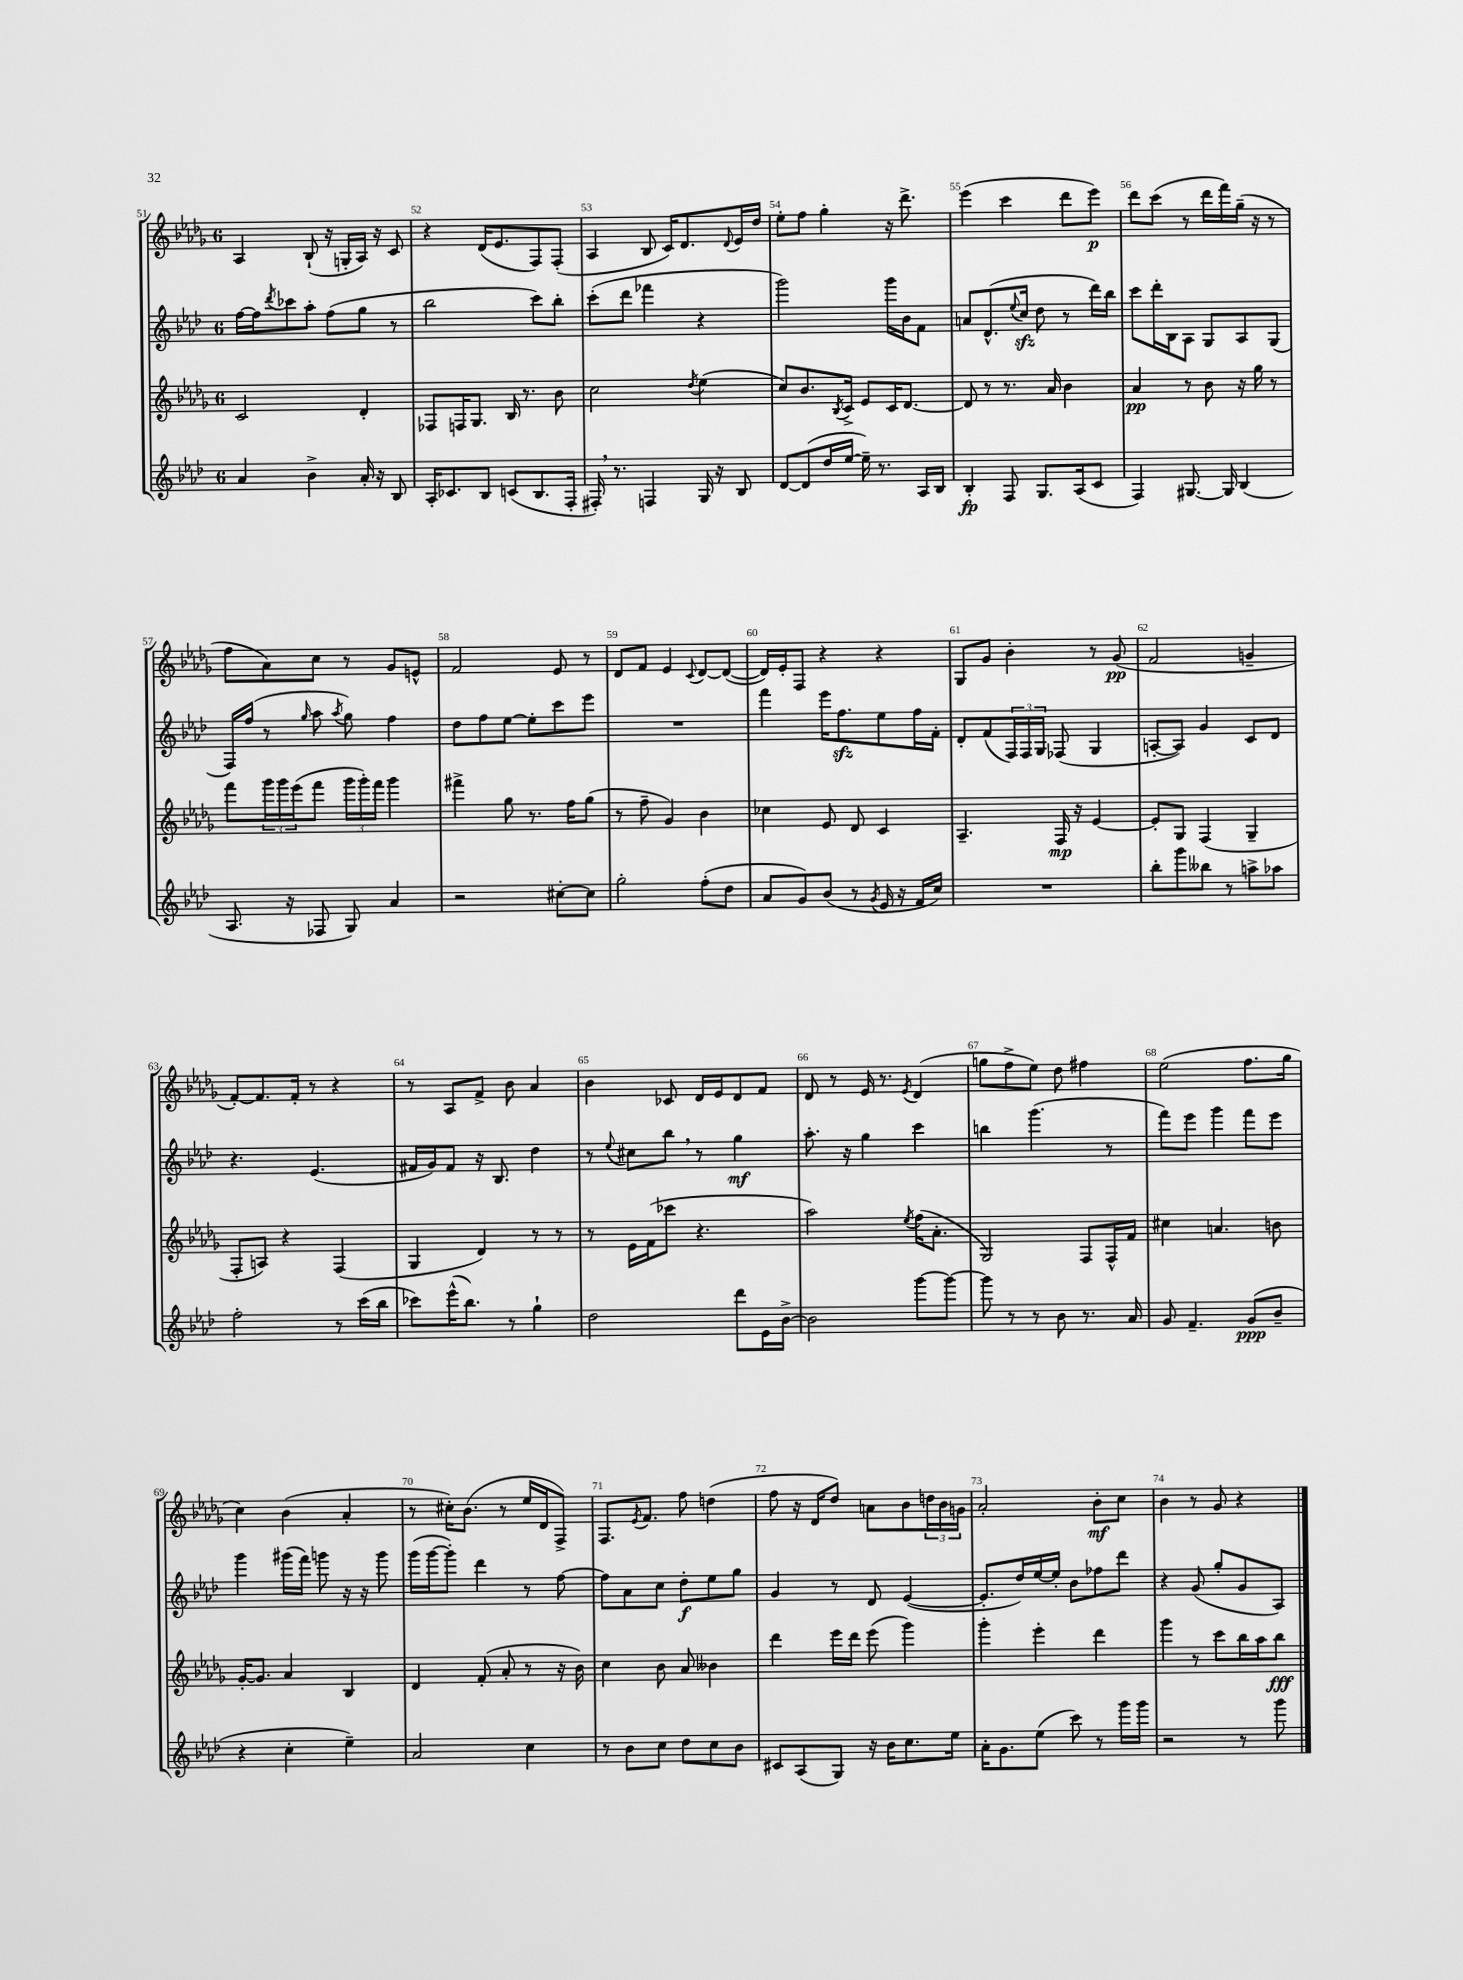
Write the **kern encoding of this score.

**kern	**kern	**kern	**kern
*staff4	*staff3	*staff2	*staff1
*clefG2	*clefG2	*clefG2	*clefG2
*k[b-e-a-d-]	*k[b-e-a-d-g-]	*k[b-e-a-d-]	*k[b-e-a-d-g-]
*M6/8	*M6/8	*M6/8	*M6/8
4a-/	2c/	[16ff\LL	4A-/
.	.	16ff\]J	.
.	.	8qddd-/	.
.	.	8ccc-\	.
4b-^\	.	8aa-'\J	(8B-`/
.	.	(8ff\L	16r
.	.	.	16G'/LL
16a-'/	4d-'/	8gg\J	16A-/JJ)
16r	.	.	16r
8B-/	.	8r	8c/
=	=	=	=
16A-'/LK	8F-/L	2bb-\	4r
8.c-/	.	.	.
.	16F/K	.	.
.	8.G-/J	.	.
8B-/J	.	.	(16d-/LK
.	.	.	8.e-/
(8c/L	16B-/	.	.
.	8.r	.	.
8.B-/	.	8ccc\L)	8F/)
.	8b-\	8bb-'\J	(8F'/J
16F'/Jk	.	.	.
=	=	=	=
16F#'/)	2cc\	(8ccc'\L	4A-/
8.r	.	.	.
.	.	8ddd-\J	.
4F/	.	4fff-\	8B-/
.	.	.	16c/LK)
.	.	.	8.d-/
.	8qdd-/	.	.
16G/	(4ee-\	4r	.
16r	.	.	.
.	.	.	8qqd-/
8B-/	.	.	16e-/L
.	.	.	16dd-/JJ
=	=	=	=
[8d-/L	8cc/L)	2ggg\)	8ee-'\L
(8d-/]	8.b-/	.	8ff\J
16dd-/L	.	.	4gg-'\
.	8qB-/	.	.
[16ee-/JJ	16c^/Jk	.	.
16ee-~\])	8e-/L	.	.
8.r	.	.	.
.	16c/K	16ggg\LL	16r
.	[8.d-/J	16b-\J	8.ddd-^\
16A-/LL	.	8f\J	.
16B-/JJ	.	.	.
=	=	=	=
4B-'/	8d-/]	8a/L	(4eee-\
.	8r	(8.d-^^/	.
8F/	8.r	.	4ccc\
.	.	8qqee-/	.
.	.	16cc/Jk	.
8.G/L	.	8dd-\	.
.	16a-/	.	.
.	4b-\	8r	8ddd-\L
(16A-/k	.	.	.
8c/J	.	16ddd-\LL)	8eee-\J)
.	.	16bb-\JJ	.
=	=	=	=
4F/)	4a-/	8ccc\L	8ddd-\L
.	.	16ddd-'\L	(8ccc\J
.	.	16B-\J	.
[8.G#/	8r	8A-\J	8r
.	8b-\	8G/L	16ddd-\LL
16G#/]	.	.	16fff\)
(4B-/	16r	8A-/	(16gg-~\JJ
.	16gg-\	.	16r
.	8r	(8G/J	8r
=	=	=	=
8.A-/	8fff\L	16F/LL)	8ff\L
.	.	(16ff/JJ	.
.	24ggg-\L	8r	8a-\)
.	24ggg-\	.	.
16r	.	.	.
.	(24eee-\J	.	.
.	.	16qqgg/	.
8F-/	8fff\J	8aa-\	8cc\J
.	.	8qaa-/	.
8G/)	24ggg-\LL	8gg\)	8r
.	24ggg-'\)	.	.
.	24fff\JJ	.	.
4a-/	4ggg-\	4ff\	8g-/L
.	.	.	8e^^/J
=	=	=	=
2r	4fff#^\	8dd-\L	2f/
.	.	8ff\	.
.	8gg-\	[8ee-\J	.
.	8.r	8ee-'\]L	.
[8cc#'\L	.	8ccc\	8e-/
.	16ff\LK	.	.
8cc#\]J	(8gg-\J	8eee-\J	8r
=	=	=	=
2gg'\	8r	2.r	8d-/L
.	8ff~\	.	8f/J
.	4g-/)	.	4e-/
.	.	.	8qqc/
(8ff'\L	4b-\	.	[8d-/L
8dd-\J	.	.	(8d-/_J
=	=	=	=
8a-/L	4cc-\	4fff\	16d-/]LL)
.	.	.	16e-'/J
8g/)	.	.	8F/J
(8b-/J	8e-/	16eee-\LK	4r
.	.	8.ff\	.
8r	8d-/	.	.
8qg/	.	.	.
16e-/	4c/	8ee-\	4r
16r	.	.	.
16f/LL	.	16ff\L	.
16cc/JJ)	.	16f'\JJ	.
=	=	=	=
2.r	4.A-~/	8d-'/L	8G-/L
.	.	(8f/	8g-/J
.	.	24F/L)	4b-'\
.	.	24F/	.
.	.	24G/JJ	.
.	16F/	(8F-/	.
.	16r	.	.
.	[4e-/	4G/	8r
.	.	.	(8g-/
=	=	=	=
8bb-'\L	8e-'/]L	[8A'/L	2f/
8ggg\	8G-/J	8A/]J)	.
8bb--\J	(4F/	4g/	.
8r	.	.	.
8aa^\L	4G-~/	8c/L	4g~/
8aa-\J	.	8d-/J	.
=	=	=	=
2ff'\	8F'/L	4.r	[8f'/L)
.	8A/J)	.	8.f/]
.	4r	.	.
.	.	.	16f'/Jk
.	.	(4.e-/	8r
8r	(4F/	.	4r
(16ccc\LL	.	.	.
16bb-\JJ	.	.	.
=	=	=	=
8ccc-\L)	4G-/	16f#/LL	8r
.	.	16g/J)	.
(16eee-^^\K	.	8f#/J	8A-/L
8.bb-\J)	.	.	.
.	4d-/)	16r	8f^/J
.	.	8.B-/	.
8r	.	.	8b-\
4gg`\	8r	4dd-\	4a-/
.	8r	.	.
=	=	=	=
2dd-\	8r	8r	4b-\
.	.	8qqee-/	.
.	16e-\LL	8cc#\L	.
.	(16f\J	.	.
.	8ccc-\J	8bb-\J	8c-/
.	4.r	8r	16d-/LL
.	.	.	16e-/J
8ddd-\L	.	4gg\	8d-/
16e-\L	.	.	8f/J
[16b-^\JJ	.	.	.
=	=	=	=
2b-\]	2aa-\)	8.aa-'\	8d-/
.	.	.	8r
.	.	16r	.
.	.	4gg\	16e-/
.	.	.	8.r
.	8qee-/	.	8qe-/
[8ggg\L	(16ff\LK	4ccc\	(4d-/
.	8.a-'\J	.	.
8ggg\_J	.	.	.
=	=	=	=
8ggg\]	2G-/)	4bb\	8gg\L
8r	.	.	8ff^\
8r	.	(4.ggg\	8ee-\J)
8b-\	.	.	8dd-\
8.r	8F/L	.	4ff#\
.	16F^^/L	8r	.
16a-/	16f/JJ	.	.
=	=	=	=
8g/	4cc#\	8fff\L)	(2ee-\
4.f~/	.	8eee-\J	.
.	4.a/	4ggg\	.
(8g/L	.	8fff\L	8.ff\L
8b-~/J	8b\	8eee-\J	.
.	.	.	16gg-\Jk
=	=	=	=
4r	[16g-'/LK	4ggg\	4cc\)
.	8.g-/]J	.	.
4cc'\	4a-/	(16ggg#\LL	(4b-\
.	.	16fff\JJ)	.
.	.	8ggg\	.
4ee-~\)	4B-/	16r	4a-'/
.	.	16r	.
.	.	8ggg\	.
=	=	=	=
2a-/	4d-/	(16ggg\LL	8r
.	.	[16ggg\J	.
.	.	8ggg'\]J)	16cc#'\LK)
.	.	.	(8.b-\J
.	(8f'/	4ddd-\	.
.	8a-'/	.	8r
4cc\	8r	8r	16ee-/LL
.	.	.	16d-/J
.	16r	[8ff\	8F^/J)
.	16b-\)	.	.
=	=	=	=
8r	4cc\	8ff\]L	8.F/L
8b-\L	.	8a-\	.
.	.	.	8qe-/
.	.	.	8.f/J
8cc\J	8b-\	8cc\J	.
8dd-\L	8a-/	8dd-'\L	8ff\
8cc\	4b--\	8ee-\	(4dd\
8b-\J	.	8gg\J	.
=	=	=	=
8c#/L	4ddd-\	4g/	8ff\
(8A-/	.	.	16r
.	.	.	16d-/LK
8G/J)	16eee-\LL	8r	8dd-/J)
.	16ddd-\JJ	.	.
16r	(8eee-\	8d-/	8a\L
16b-\LK	.	.	.
8.cc\	4ggg-\)	([4e-/	8b-\
.	.	.	24dd\L
.	.	.	24b-\
16ee-\Jk	.	.	.
.	.	.	24g\JJ
=	=	=	=
16a-'\LK	4ggg-'\	8.e-'/]L	2a-'/
8.g\	.	.	.
.	.	16dd-/L)	.
(8ee-\J	4eee-'\	[16ee-/	.
.	.	16ee-'/]JJ	.
8ccc\)	.	8b-\L	.
8r	4ddd-\	8ff-\	8b-'\L
16ggg\LL	.	8ddd-\J	8cc\J
16ggg\JJ	.	.	.
=	=	=	=
2r	4ggg-\	4r	4b-\
.	8r	(8g/	8r
.	8ccc\L	8gg'/L	8g-/
8r	16bb-\L	8g/	4r
.	16aa-\J	.	.
8ggg\	8bb-\J	8A-/J)	.
==	==	==	==
*-	*-	*-	*-
